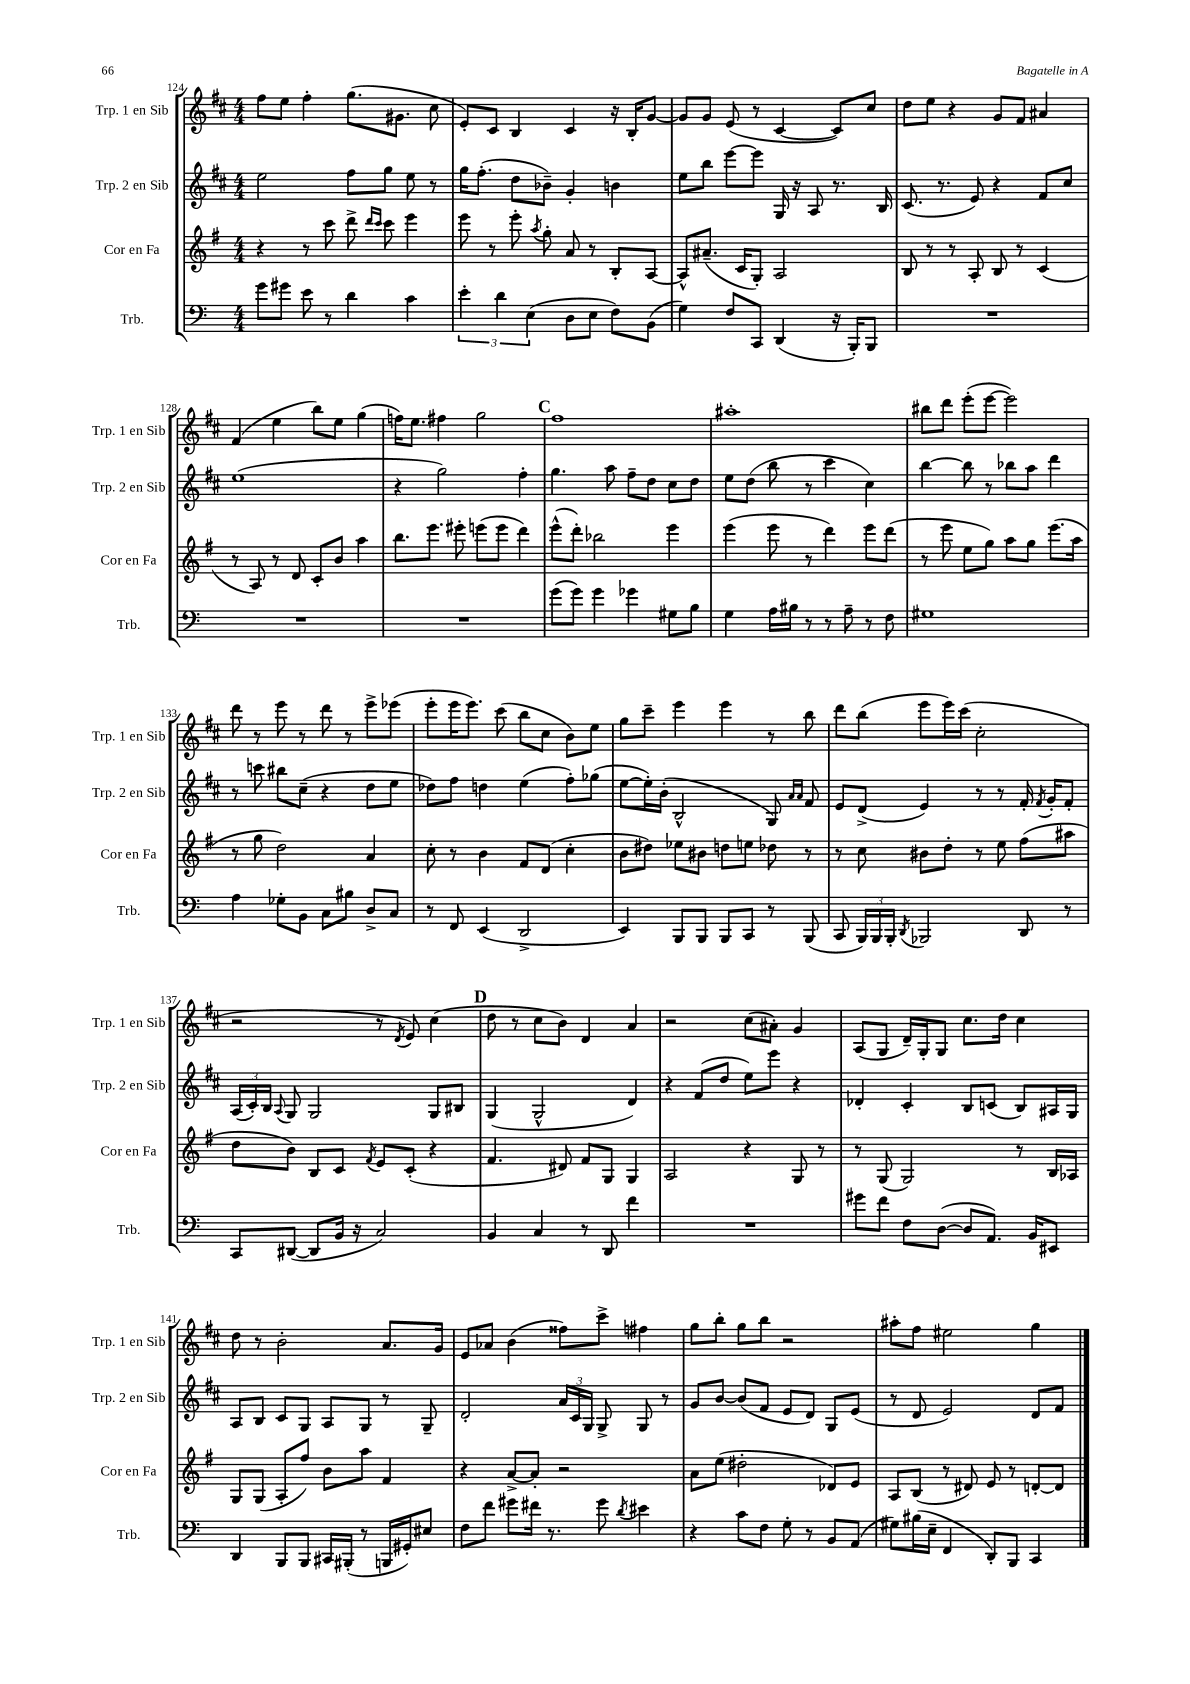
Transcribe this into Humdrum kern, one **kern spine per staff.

**kern	**kern	**kern	**kern
*staff4	*staff3	*staff2	*staff1
*clefF4	*clefG2	*clefG2	*clefG2
*k[]	*k[f#]	*k[f#c#]	*k[f#c#]
*M4/4	*M4/4	*M4/4	*M4/4
8g\L	4r	2ee\	8ff#\L
8g#\J	.	.	8ee\J
8e\	8r	.	4ff#'\
8r	8ccc\	.	.
4d\	8ddd^\	8ff#\L	(8.gg\L
.	16qqddd/LL	.	.
.	16qqccc/JJ	.	.
.	8ccc\	8gg\J	.
.	.	.	8.g#\J
4c\	4eee\	8ee\	.
.	.	8r	8cc#\
=	=	=	=
6e'\	8eee\	16gg\LK	8e'/L)
.	.	(8.ff#'\J	.
.	8r	.	8c#/J
6d\	.	.	.
.	8eee'\	8dd\L	4B/
(6E\	.	.	.
.	8qaa/	.	.
.	8gg'\	8b-~\J)	.
8D\L	8a/	4g'/	4c#/
8E\J	8r	.	.
8F\L)	8B'/L	4b\	16r
.	.	.	16B'/LK
(8BB\J	[8A/J	.	[8g/J
=	=	=	=
4G\)	8A^^/]L	8ee\L	8g/]L
.	(8.a#~/J	8bb\J	8g/J
8F/L	.	[8eee\L	(8e/
.	16c/LK	.	.
8CC/J	8G'/J)	8eee\]J	8r
(4DD/	2A/	16G/	[4c#/
.	.	16r	.
.	.	8A/	.
16r	.	8.r	8c#/]L)
16BBB'/LK)	.	.	.
8BBB/J	.	.	8cc#/J
.	.	16B/	.
=	=	=	=
1r	8B/	(8.c#/	8dd\L
.	8r	.	8ee\J
.	.	8.r	.
.	8r	.	4r
.	8A'/	8e/)	.
.	8B/	4r	8g/L
.	8r	.	8f#/J
.	(4c/	8f#/L	4a#/
.	.	8cc#/J	.
=	=	=	=
1r	8r	(1ee	(4f#/
.	8A/)	.	.
.	8r	.	4ee\
.	8d/	.	.
.	8c'/L	.	8bb\L)
.	8b/J	.	8ee\J
.	4aa\	.	(4gg\
=	=	=	=
1r	8.bb\L	4r	16ff\LK)
.	.	.	8.ee\J
.	8.eee\J	.	.
.	.	2gg\)	4ff#\
.	8eee#'\	.	.
.	(8eee\L	.	2gg\
.	8eee\J	.	.
.	4ddd\)	4ff#'\	.
=	=	=	=
(8g\L	(8eee^^\L	4.gg\	1ff#
8g\J)	8ddd'\J)	.	.
4g\	2bb-\	.	.
.	.	8aa\	.
4g-\	.	8ff#~\L	.
.	.	8dd\J	.
8G#\L	4eee\	8cc#\L	.
8B\J	.	8dd\J	.
=	=	=	=
4G\	(4eee\	8ee\L	1aa#'
.	.	(8dd\J	.
16A\LL	8eee\	8bb\	.
16B#\JJ	.	.	.
8r	8r	8r	.
8r	4ddd\)	4ccc#\	.
8A~\	.	.	.
8r	8eee\L	4cc#\)	.
8F\	(8ddd\J	.	.
=	=	=	=
1G#	8r	[4bb\	8bb#\L
.	8eee\	.	8ddd\J
.	8ee\L	8bb\]	(8eee'\L
.	8gg\J)	8r	[8eee\J
.	8aa\L	8bb-\L	2eee\])
.	8gg\J	8aa\J	.
.	(8.eee\L	4ddd\	.
.	16aa\Jk	.	.
=	=	=	=
4A\	8r	8r	8ddd\
.	8gg\	8ccc\	8r
8G-'\L	2dd\)	8bb#\L	8eee\
8BB\J	.	(8cc#~\J	8r
8C\L	.	4r	8ddd\
8B#\J	.	.	8r
8D^/L	4a/	8dd\L	8eee^\L
8C/J	.	8ee\J	(8eee-\J
=	=	=	=
8r	8cc'\	8dd-\L)	8eee'\L
8FF/	8r	8ff#\J	16eee\K
.	.	.	8.eee\J)
(4EE/	4b\	4dd\	.
.	.	.	(8ccc#\
2DD^/	8f#/L	(4ee\	8bb\L
.	(8d/J	.	8cc#\J
.	4cc'\	8ff#'\L)	8b\L)
.	.	(8gg-\J	8ee\J
=	=	=	=
4EE/)	8b\L	[8ee\L	8gg\L
.	8dd#\J)	16ee'\]L)	8ccc#~\J
.	.	(16b'\JJ	.
8BBB/L	8ee-\L	2B^^/	4eee\
8BBB/J	8b#\J	.	.
8BBB/L	8dd\L	.	4eee\
8CC/J	8ee\J	.	.
8r	8dd-\	8G/)	8r
.	.	16qqa/LL	.
.	.	16qqa/JJ	.
(8BBB/	8r	8f#/	8bb\
=	=	=	=
8CC/	8r	8e/L	8ddd\L
24BBB/LL)	8cc\	(8d^/J	(8bb\J
24BBB/	.	.	.
24BBB'/JJ	.	.	.
8qDD/	.	.	.
2BBB-/	8b#\L	4e/)	8eee\L
.	8dd'\J	.	16eee\L)
.	.	.	(16ccc#\JJ
.	8r	8r	2cc#'\
.	8ee\	8r	.
8DD/	(8ff#\L	16f#'/	.
.	.	8qf#/	.
.	.	16g'/LK	.
8r	8aa#\J	8f#'/J	.
=	=	=	=
8CC/L	8dd\L	(24A/LL	2r
.	.	24c#'/)	.
.	.	24B/JJ	.
.	.	8qqA/	.
([8DD#/J	8b\J)	8G/	.
8DD#/]L	8B/L	2G/	.
16BB/Jk	8c/J	.	.
16r	.	.	.
.	8qf#/	.	.
2C/)	8e/L	.	8r
.	.	.	8qd/
.	(8c'/J	.	8e/)
.	4r	8G/L	(4cc#\
.	.	8B#/J	.
=	=	=	=
4BB/	4.f#/	(4G/	8dd\
.	.	.	8r
4C/	.	2G^^/	8cc#\L
.	8d#/)	.	8b\J)
8r	8f#/L	.	4d/
8DD/	8G/J	.	.
4f\	4G/	4d/)	4a/
=	=	=	=
1r	2A/	4r	2r
.	.	(8f#/L	.
.	.	8dd/J	.
.	4r	8ee\L)	(8cc#\L
.	.	8eee\J	8a#'\J)
.	8G/	4r	4g/
.	8r	.	.
=	=	=	=
8g#\L	8r	4d-'/	(8A/L
8f\J	(8G/	.	8G/J
8F\L	2G/)	4c#'/	16d~/LL)
.	.	.	16G'/J
([8D\J	.	.	8G/J
8D/]L	.	8B/L	8.cc#\L
8.AA/J)	.	(8c/J	.
.	.	.	16dd\Jk
.	8r	8B/L)	4cc#\
16BB/LK	.	.	.
8EE#/J	16B/LL	16A#/L	.
.	16A-/JJ	16G/JJ	.
=	=	=	=
4DD/	8G/L	8A/L	8dd\
.	(8G/J	8B/J	8r
8BBB/L	8A'/L	8c#/L	2b'\
8BBB/J	8ff#/J)	8G/J	.
16CC#/LL	8b\L	8A/L	.
(16BBB#'/JJ	.	.	.
8r	8aa\J	8G/J	.
16BBB/LL	4f#/	8r	8.a/L
16GG#'/J)	.	.	.
8E#/J	.	8G~/	.
.	.	.	16g/Jk
=	=	=	=
8F\L	4r	2d'/	8e/L
8f\J	.	.	8a-/J
8g#\L	[8a^/L	.	(4b\
16f#\Jk	8a'/]J	.	.
8.r	.	.	.
.	2r	24a/LL	8ff##\L)
.	.	24c#/	.
.	.	24G/JJ	.
8g#\	.	8G^/	8ccc#^\J
8qd/	.	.	.
4e#\	.	8G/	4ff#\
.	.	8r	.
=	=	=	=
4r	8a\L	8g/L	8gg\L
.	(8ee\J	[8b/J	8bb'\J
8c\L	2dd#'\	(8b/]L	8gg\L
8F\J	.	8f#/J	8bb\J
8G'\	.	8e/L	2r
8r	.	8d/J)	.
8BB/L	8d-/L)	8G/L	.
(8AA/J	8e/J	(8e/J	.
=	=	=	=
8G#\L)	8A/L	8r	8aa#'\L
(16B#\L	(8B/J	8d/	8ff#\J
16E~\JJ	.	.	.
4FF/	8r	2e/)	2ee#\
.	8d#/)	.	.
8DD'/L)	8e/	.	.
8BBB/J	8r	.	.
4CC/	[8d'/L	8d/L	4gg\
.	8d/]J	8f#/J	.
==	==	==	==
*-	*-	*-	*-
